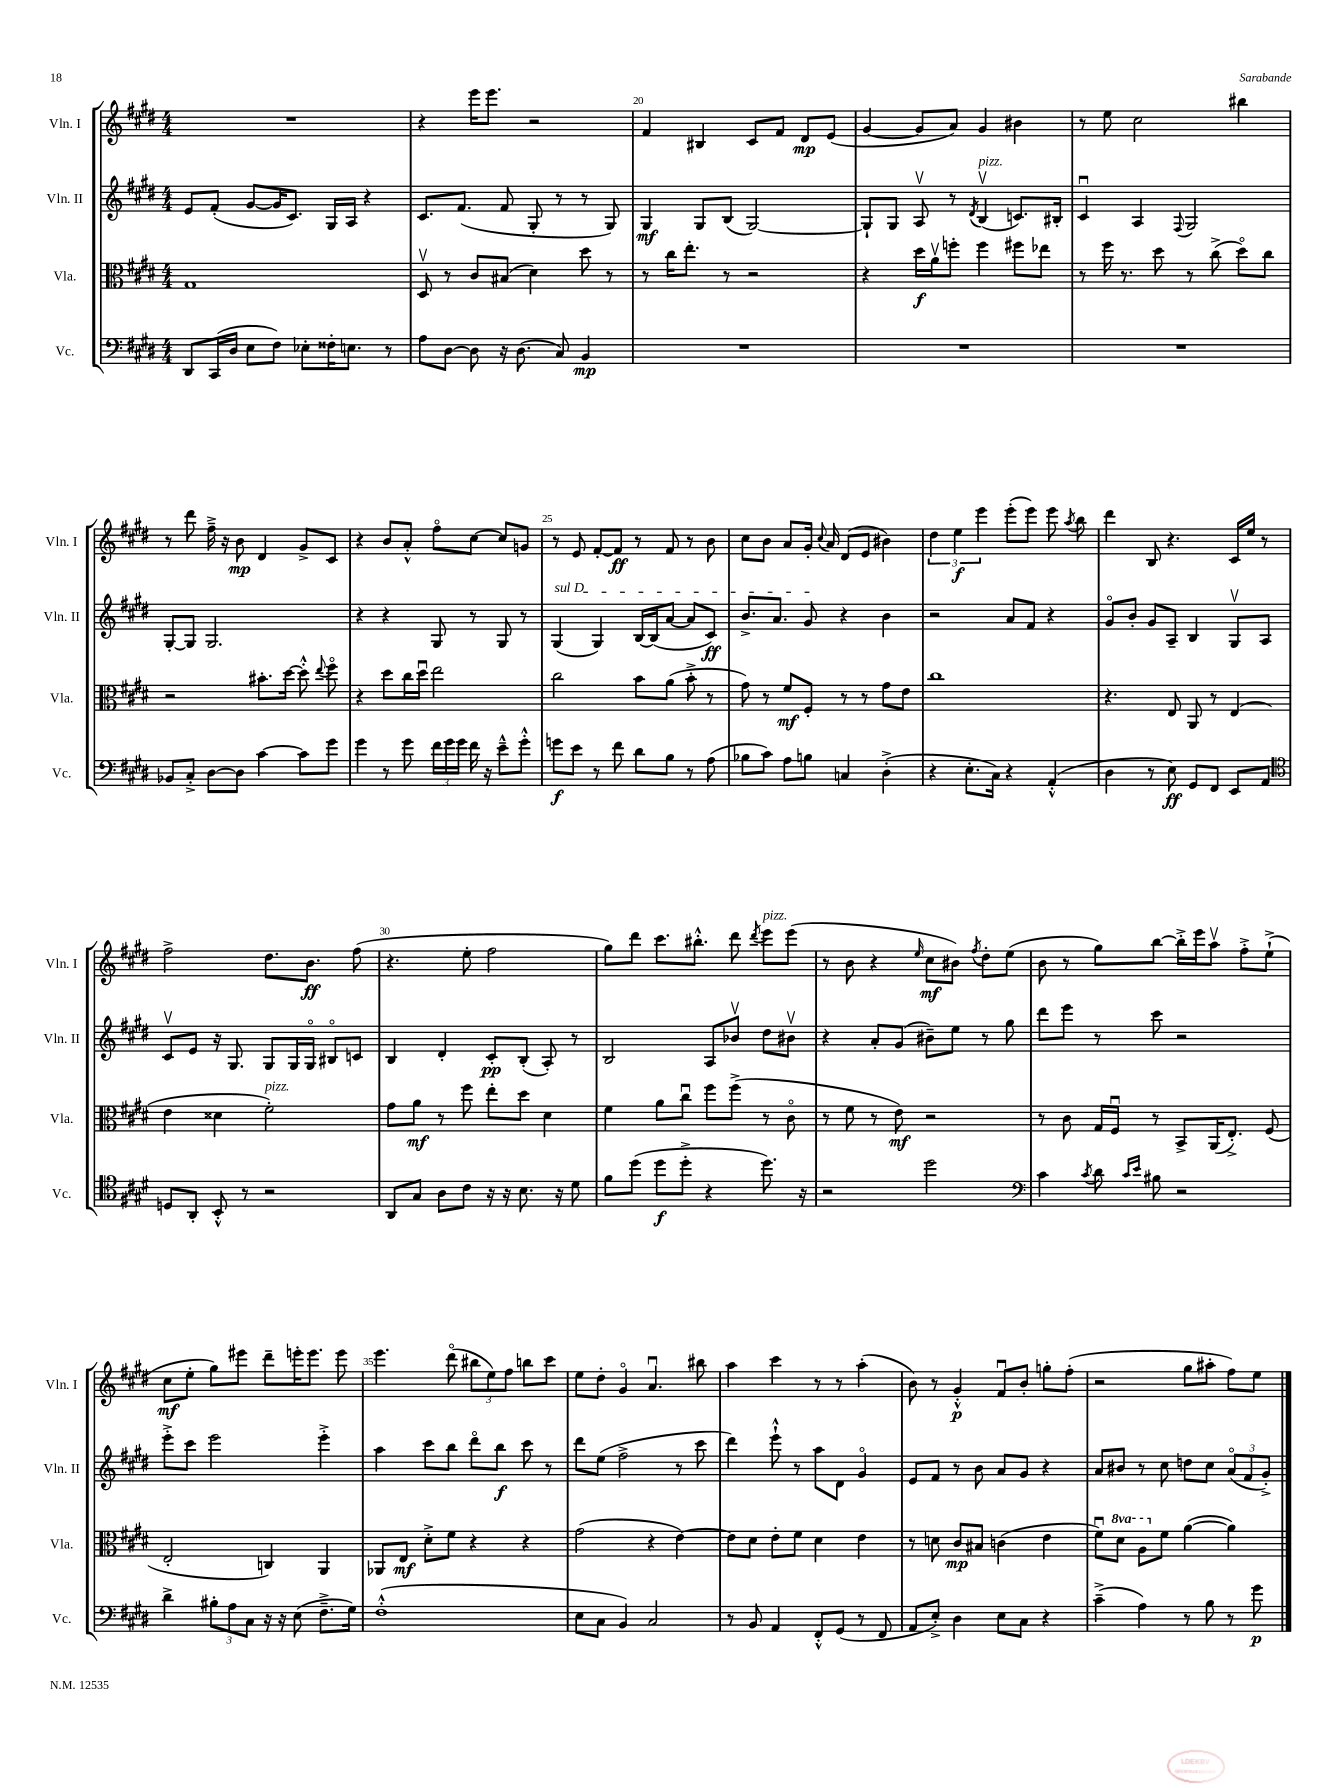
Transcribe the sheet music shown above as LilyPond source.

<<
\new StaffGroup <<
\new Staff = "s0" \with { instrumentName = "Vln. I" shortInstrumentName = "Vln. I" } {
    \clef treble \key e \major \numericTimeSignature \time 4/4
    \autoBeamOff R1 |
    r4 e'''16[ e'''8.] r2 |
    fis'4 bis4 cis'8[ fis'8] dis'8[\mp e'8]( |
    gis'4~ gis'8[ a'8]) gis'4 bis'4 |
    r8 e''8 cis''2 bis''4 |
    r8 dis'''8 fis''16---> r16 b'8\mp dis'4 gis'8[-> cis'8] |
    r4 b'8[ a'8]-.-^ fis''8[\flageolet cis''8]~ cis''8[ g'8] |
    r8 e'8 fis'8[~-. fis'8]\ff r8 fis'8 r8 b'8 |
    cis''8[ b'8] a'8[ gis'16]-. \appoggiatura { cis''8 } a'16 dis'8[( e'8] bis'4) |
    \tuplet 3/2 { dis''4 e''4\f e'''4 } e'''8[-.( e'''8]) e'''8 \acciaccatura { a''8 } b''8 |
    dis'''4 b8 r4. cis'16[ e''16] r8 |
    fis''2-> dis''8.[ b'8.]\ff fis''8( |
    r4. e''8-. fis''2 |
    gis''8[) dis'''8] cis'''8.[ bis''8.]-.-^ dis'''8 \acciaccatura { dis'''8 } e'''8[^\markup { \italic "pizz." } e'''8]( |
    r8 b'8 r4 \grace { e''16 } cis''8[\mf bis'8]) \acciaccatura { fis''8 } dis''8[-. e''8]( |
    b'8 r8 gis''8[) b''8]~ b''16[-.-> e'''16 a''8]\upbow fis''8[-.-> e''8]-!->( |
    cis''8[\mf e''8]-. gis''8[) eis'''8] dis'''8[-- e'''16-. e'''8.] e'''8 |
    e'''4. dis'''8\flageolet( \tuplet 3/2 { bis''8[ e''8) fis''8] } b''8[ cis'''8] |
    e''8[ dis''8]-. gis'4\flageolet a'4.\downbow bis''8 |
    a''4 cis'''4 r8 r8 a''4-.( |
    b'8) r8 gis'4-.-^\p fis'8[\downbow b'8]-. g''8[-. fis''8]-.( |
    r2 gis''8[ ais''8]-. fis''8[) e''8] \bar "|." |
}
\new Staff = "s1" \with { instrumentName = "Vln. II" shortInstrumentName = "Vln. II" } {
    \clef treble \key e \major \numericTimeSignature \time 4/4
    \autoBeamOff e'8[ fis'8]-.( gis'8[~ gis'16 cis'8.]) gis16[ a16] r4 |
    cis'8.[ fis'8.]( fis'8 gis8-. r8 r8 gis8) |
    gis4\mf gis8[ b8]( gis2~) |
    gis8[-! gis8] a8\upbow r8 \acciaccatura { dis'8 } b4\upbow^\markup { \italic "pizz." }( c'8.[) bis16]-. |
    cis'4\downbow a4 \appoggiatura { fis8 } gis2 |
    gis8[~-. gis8] gis2. |
    r4 r4 gis8 r8 gis8 r8 |
    \once \override TextSpanner.bound-details.left.text = \markup { \italic "sul D" } gis4\startTextSpan( gis4) b16[~ b16( a'8]~ a'8[ cis'8]\ff) |
    b'8.[-> a'8.] gis'8\stopTextSpan r4 b'4 |
    r2 a'8[ fis'8] r4 |
    gis'8[\flageolet b'8]-. gis'8[ a8]-- b4 gis8[\upbow a8] |
    cis'8[\upbow e'8] r16 gis8. gis8[ gis16 gis16]\flageolet bis8[\flageolet c'8] |
    b4 dis'4-. cis'8[-.\pp b8]-.( a8-.) r8 |
    b2 a8[ bes'8]\upbow dis''8[ bis'8]\upbow |
    r4 a'8[-. gis'8]( bis'8[--) e''8] r8 gis''8 |
    dis'''8[ e'''8] r8 cis'''8 r2 |
    e'''8[-.-> cis'''8] e'''2 e'''4-.-> |
    a''4 cis'''8[ b''8] dis'''8[\flageolet b''8]\f cis'''8 r8 |
    dis'''8[ e''8]( fis''2-> r8 cis'''8 |
    dis'''4) e'''8-!-^ r8 a''8[ dis'8] gis'4\flageolet |
    e'8[ fis'8] r8 b'8 a'8[ gis'8] r4 |
    a'8[ bis'8] r8 cis''8 d''8[ cis''8] \tuplet 3/2 { a'8[\flageolet( fis'8 gis'8]-.->) } \bar "|." |
}
\new Staff = "s2" \with { instrumentName = "Vla." shortInstrumentName = "Vla." } {
    \clef alto \key e \major \numericTimeSignature \time 4/4 \set Staff.ottavationMarkups = #ottavation-simple-ordinals
    \autoBeamOff gis1 |
    dis8\upbow r8 cis'8[ bis8]( dis'4) dis''8 r8 |
    r8 cis''16[ e''8.]-. r8 r2 |
    r4 dis''16[\f a'16\upbow f''8]-. f''4 fis''8[ ees''8] |
    r8 fis''16 r8. dis''8 r8 cis''8->( dis''8[\flageolet) cis''8] |
    r2 bis'8.[-. dis''16]~ dis''8-.-^ \appoggiatura { e''8 } fis''8\flageolet |
    r4 dis''8[ cis''16 dis''16]\downbow e''2 |
    cis''2 b'8[ a'8]( b'8-.-> r8 |
    gis'8) r8 fis'8[\mf fis8]-. r8 r8 gis'8[ e'8] |
    cis''1 |
    r4. e8 a,8 r8 e4( |
    e'4 disis'4 fis'2-.^\markup { \italic "pizz." }) |
    gis'8[ a'8]\mf r8 fis''8 e''8[-. dis''8] dis'4 |
    fis'4 a'8[ cis''8]\downbow fis''8[ fis''8]->( r8 cis'8\flageolet |
    r8 fis'8 r8 e'8\mf) r2 |
    r8 cis'8 gis16[ fis16]\downbow r8 b,8[-> a,16( e8.]-.->) fis8( |
    e2-. c4) a,4 |
    aes,8[ e8]\mf dis'8[-.-> fis'8] r4 r4 |
    gis'2( r4 e'4~) |
    e'8[ dis'8] e'8[-. fis'8] dis'4 e'4 |
    r8 d'8 cis'8[\mp bis8] c'4( e'4 |
    fis'8[\downbow) \ottava #1 dis''8] a'8[ \ottava #0 fis'8] a'4~( a'4) \bar "|." |
}
\new Staff = "s3" \with { instrumentName = "Vc." shortInstrumentName = "Vc." } {
    \clef bass \key e \major \numericTimeSignature \time 4/4
    \autoBeamOff dis,8[ cis,16( dis16] e8[ fis8]) ees8[-. fisis16-. e8.] r8 |
    a8[ dis8]~ dis8 r16 dis8.( cis8) b,4\mp |
    R1 |
    R1 |
    R1 |
    bes,8[ cis8]-.-> dis8[~ dis8] cis'4~ cis'8[ gis'8] |
    gis'4 r8 gis'8 \tuplet 3/2 { fis'16[ gis'16 gis'16] } fis'16 r16 e'8[---^ gis'8]-.-^ |
    g'8[\f e'8] r8 fis'8 dis'8[ b8] r8 a8( |
    bes8[ cis'8]) a8[ b8] c4 dis4-.->( |
    r4 e8.[-. cis16]) r4 a,4-.-^( |
    dis4 r8 e8\ff) gis,8[ fis,8] e,8[ a,8] |
    \clef tenor d8[ a,8]-. b,8-.-^ r8 r2 |
    a,8[ gis8] a8[ cis'8] r16 r16 b8. r16 dis'8 |
    fis'8[ dis''8]( dis''8[\f dis''8]-.-> r4 dis''8.) r16 |
    r2 dis''2 |
    \clef bass cis'4 \acciaccatura { cis'8 } dis'8 \grace { cis'16[ e'16] } bis8 r2 |
    dis'4-> \tuplet 3/2 { bis8[-. a8 cis8] } r16 r16 e8( fis8.[---> gis16]) |
    fis1-.-^( |
    e8[ cis8] b,4) cis2 |
    r8 b,8 a,4 fis,8[-.-^ gis,8]( r8 fis,8 |
    a,8[ e8]-.->) dis4 e8[ cis8] r4 |
    cis'4--->( a4) r8 b8 r8 gis'8\p \bar "|." |
}
>>
>>
\layout { \context { \Score currentBarNumber = #18 \override BarNumber.break-visibility = ##(#f #t #t) barNumberVisibility = #(every-nth-bar-number-visible 5) } }
